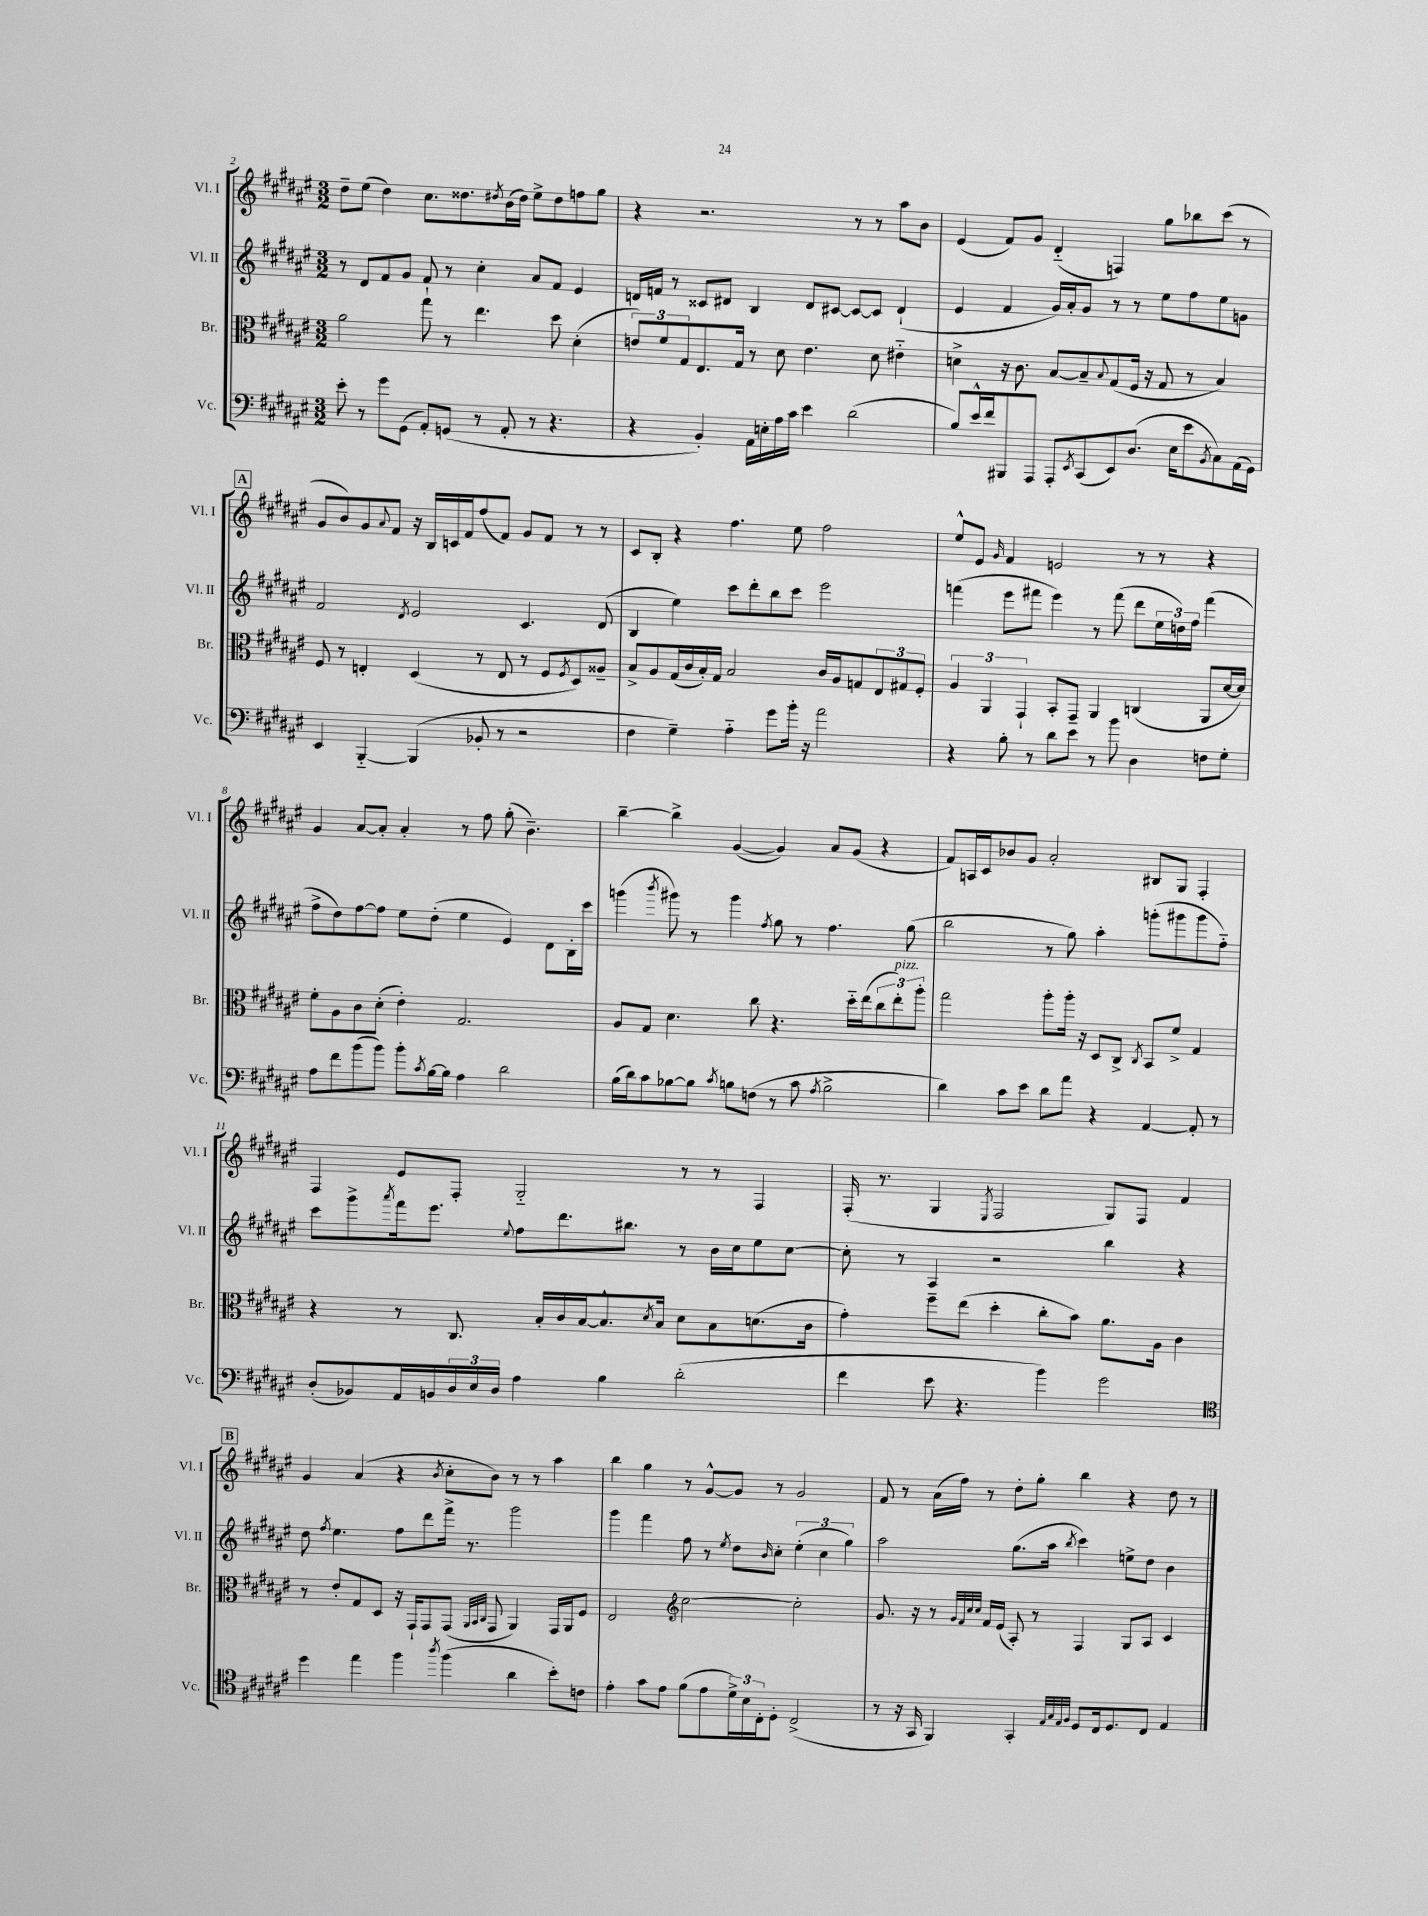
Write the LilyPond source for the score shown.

<<
\new StaffGroup <<
\new Staff = "s0" \with { instrumentName = "Vl. I" shortInstrumentName = "Vl. I" } {
    \clef treble \key fis \major \numericTimeSignature \time 3/2
    dis''8-- eis''8( dis''4) cis''8. disis''8. \acciaccatura { dis''8 } b'16( dis''16) eis''8-> dis''8 f''8 gis''8 |
    r4 r2. r8 r8 ais''8 b'8 |
    eis'4( fis'8) gis'8 dis'4-_( f4) gis''8 bes''8 cis'''8( r8 |
    \mark \markup { \box "A" } gis'8 b'8) gis'8 \appoggiatura { ais'8 } fis'8 r16 b16 c'16 fis'16 fis''8( fis'8) gis'8 fis'8 r8 r8 |
    cis'8 b8-. r4 fis''4. eis''8 fis''2 |
    eis''8-^ eis'8 \grace { gis'16 } fis'4 e'2 r8 r8 r4 |
    gis'4 ais'8~ ais'8-. ais'4-. r8 fis''8 gis''8-.( b'4.--) |
    b''4~-- b''4-> gis'4~( gis'4) ais'8 gis'8( r4 |
    fis'8) a16 cis'16 bes'8 gis'8 ais'2-. bis8 gis8 fis4-. |
    fis4 eis'8 fis8-. gis2-_ r8 r8 fis4 |
    fis16-.( r8. gis4 \acciaccatura { eis8 } fis2 gis8) fis8 fis'4 |
    \mark \markup { \box "B" } gis'4 ais'4( r4 \acciaccatura { b'8 } cis''8-. b'8) r8 r8 ais''4 |
    b''4 gis''4 r8 gis'8~-^ gis'8 r8 gis'2 |
    fis'8 r8 ais'16( fis''16) r8 dis''8-. gis''8-. b''4 r4 dis''8 r8 \bar "|." |
}
\new Staff = "s1" \with { instrumentName = "Vl. II" shortInstrumentName = "Vl. II" } {
    \clef treble \key fis \major \numericTimeSignature \time 3/2
    r8 dis'8 fis'8 gis'8 fis'8 r8 cis''4-. ais'8 fis'8 eis'4 |
    d'16 f'16 r8 cisis'8 dis'8 b4 dis'8 cis'8~ cis'8~ cis'8 dis'4-!( |
    eis'4 fis'4 gis'16) ais'16-. gis'8 r8 r8 eis''8 fis''8 eis''8 g'8 |
    \mark \markup { \box "A" } fis'2 \acciaccatura { dis'8 } eis'2 cis'4. dis'8( |
    b4 eis''4) cis'''8 dis'''8-. b''8 cis'''8 eis'''2 |
    f'''4( eis'''8 fis'''8 eis'''4) r8 fis'''8( dis'''8 \tuplet 3/2 { eis''16 d''16) fis''16 } fis'''4( |
    fis''8-> dis''8) fis''8~ fis''8 eis''8 dis''8-.( eis''4 eis'4) dis'8 b16-. cis'''16 |
    g'''4( \acciaccatura { b'''8 } gis'''8) r8 gis'''4 \acciaccatura { fis''8 } gis''8 r8 fis''4. gis''8( |
    b''2 r8 gis''8) ais''4-. g'''8-.( gis'''8 gis'''8 fis''8-_) |
    cis'''8 gis'''8-> \acciaccatura { ais'''8 } fis'''16 eis'''8. \appoggiatura { eis''8 } fis''8 dis'''8. bis''8. r8 b'16 cis''16 eis''8 cis''8~ |
    cis''8-. r8 ais4 r2 b''4 r4 |
    \mark \markup { \box "B" } dis''8 \acciaccatura { fis''8 } eis''4. fis''8 dis'''8 fis'''16-> r8. gis'''2 |
    gis'''4 fis'''4 fis''8 r8 \acciaccatura { eis''8 } dis''8 \grace { b'16 } cis''8-. \tuplet 3/2 { eis''4-.( cis''4 gis''4) } |
    ais''2 gis''8.( ais''16 \acciaccatura { b''8 } cis'''4) e''8-> dis''8 b'4 \bar "|." |
}
\new Staff = "s2" \with { instrumentName = "Br." shortInstrumentName = "Br." } {
    \clef alto \key fis \major \numericTimeSignature \time 3/2
    ais'2 gis''8-! r8 eis''4. dis''8 dis'4-.( |
    \tuplet 3/2 { e'8) fis'8 gis8 } eis8. gis16 r8 dis'8 e'4. dis'8 eis'4-_ |
    d'4-> r16 cis'8. b8~ b8-- \appoggiatura { b8 } gis8( fis16 r16 gis8 r8 b4) |
    \mark \markup { \box "A" } fis8 r8 e4-. dis4( r8 e8 r8 fis8 \acciaccatura { fis8 } dis8) aisis8-- |
    b8-> ais8 gis16( cis'16 b16-.) gis16 b2 cis'16 ais16 g8 \tuplet 3/2 { eis8 gis8 fis8-. } |
    \tuplet 3/2 { ais4 ais,4 gis,4-! } b,8-. gis,8-- ais,4 c4( ais,8 dis'16~ dis'16) |
    fis'8-. ais8 cis'8 dis'8-.( eis'4-.) gis2. |
    ais8 gis8 dis'4. cis''8 r4. dis''16-_ eis''16( \tuplet 3/2 { cis''8 eis''8-.^\markup { \italic "pizz." }) ais''8-. } |
    gis''2 ais''8-. ais''16-. r16 dis8 cis8-> \acciaccatura { cis8 } b,8 fis'8-> gis4 |
    r4 r8 cis8. b16-. cis'16 b16~ b8.-^ \acciaccatura { dis'8 } b16 dis'8 b8 d'8.( cis'16 |
    gis'4-.) fis''8-- eis''8( dis''4-. cis''8-. b'8) ais'8. ais16 cis'4 |
    \mark \markup { \box "B" } r8 eis'8-. gis8 dis8 r16 gis,16-! gis,8 gis,8( \grace { ais,32 b,32 cis32 } gis,8 ais,4) gis,16 ais,16 fis8 |
    eis2 \clef treble cis''2~ cis''2-. |
    gis'8. r16 r8 \grace { gis'32 fis'32 cis''32 cis''32 } fis'16 eis'16( ais8-.) r8 fis4 gis8 ais8 cis'4 \bar "|." |
}
\new Staff = "s3" \with { instrumentName = "Vc." shortInstrumentName = "Vc." } {
    \clef bass \key fis \major \numericTimeSignature \time 3/2
    eis'8-. r8 gis'8 gis,8( ais,8-.) g,8( r8 ais,8-. r8 r4. |
    r4 b,4-.) ais,16 e16-. ais16 cis'16 eis'4 dis'2( |
    b8) eis'16-^ fis'16 bis,,8 ais,,8 ais,,8-. \acciaccatura { eis,8 } cis,8( eis,8) dis8.( eis16 eis'8 \acciaccatura { b,8 } cis8) ais,16( gis,16) |
    \mark \markup { \box "A" } eis,4 b,,4~-_ b,,4( bes,8-. r8 r2 |
    fis4 gis4--) ais4-_ gis'8 b'16-. r16 ais'2 |
    r4 b8-. r8 dis'8 eis'8 r8 b'8 dis4 f8 gis8-. |
    ais8 fis'8 b'8( b'8) b'8-. \acciaccatura { cis'8 } b16~ b16 ais4 dis'2 |
    b16( dis'16) cis'8 bes8~ bes8 \acciaccatura { cis'8 } b8 f8( r8 cis'8 \acciaccatura { ais8 } b2-> |
    dis'4) cis'8 eis'8 dis'8 ais'8 r4 ais,4~ ais,8-. r8 |
    dis8-.( bes,8) ais,16 b,16 \tuplet 3/2 { dis16 eis16 dis16 } ais4 b4 dis'2-.( |
    fis'4 eis'8 r4. b'4) gis'2 |
    \mark \markup { \box "B" } \clef tenor dis''4 eis''4 fis''4 \acciaccatura { ais''8 } fis''4( ais'4 b'8-.) c'8 |
    eis'4-. gis'8 eis'8 fis'8( eis'8 \tuplet 3/2 { dis'16->) b16 cis16-. } dis8-. cis2->( |
    r8 r16 gis,16 fis,4) gis,4-. \grace { eis32 gis32 eis32 fis32 } dis8 cis16 dis8. cis8 eis4 \bar "|." |
}
>>
>>
\layout { \context { \Score currentBarNumber = #2 } }
